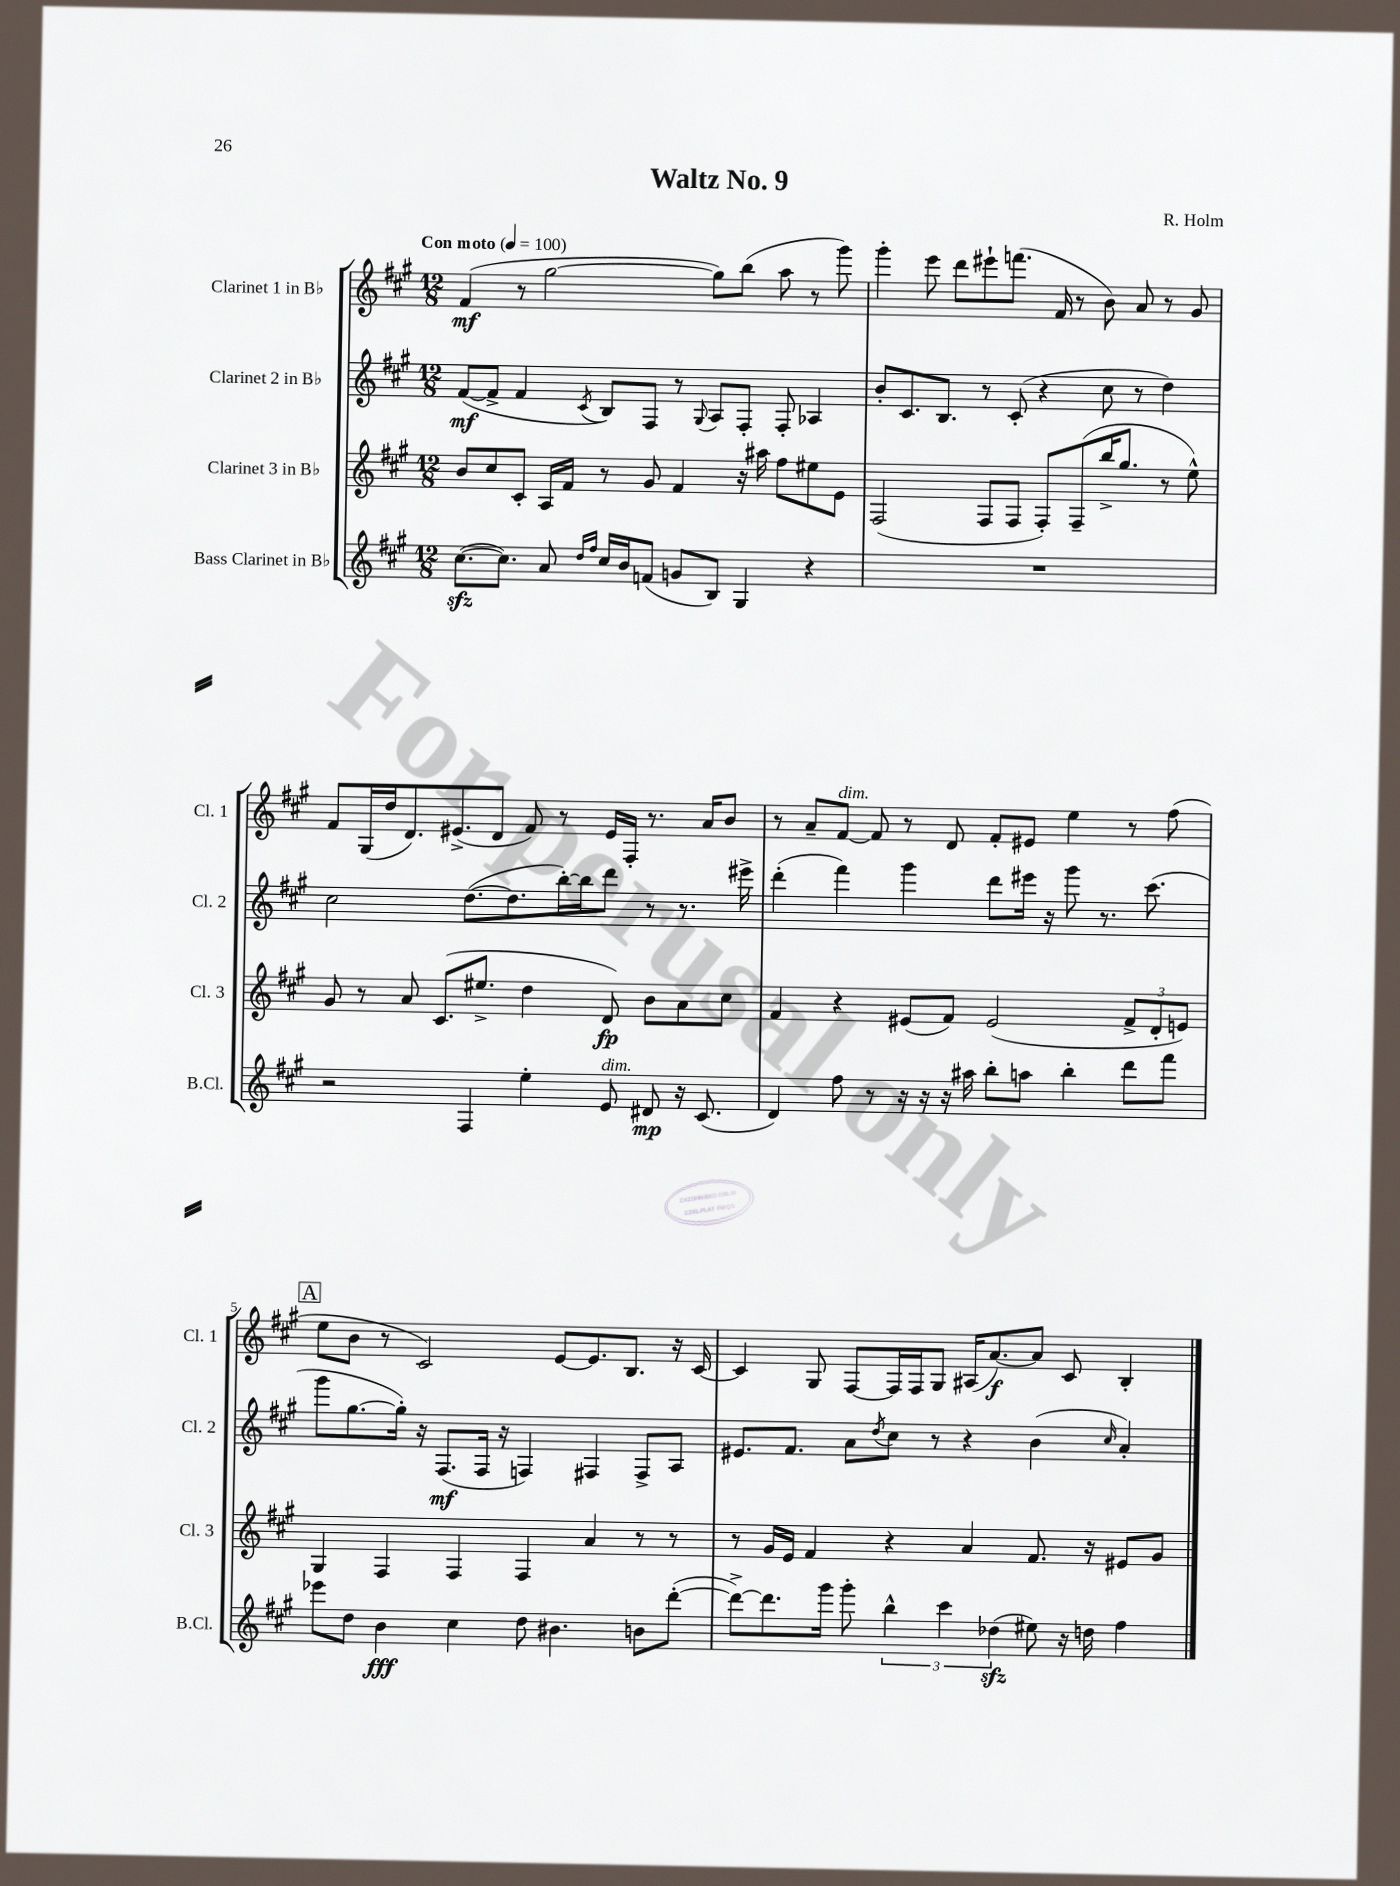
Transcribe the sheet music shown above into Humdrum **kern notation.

**kern	**kern	**kern	**kern
*staff4	*staff3	*staff2	*staff1
*clefG2	*clefG2	*clefG2	*clefG2
*k[f#c#g#]	*k[f#c#g#]	*k[f#c#g#]	*k[f#c#g#]
*M12/8	*M12/8	*M12/8	*M12/8
*MM100	*MM100	*MM100	*MM100
([8.cc#\L	8b/L	([8f#/L	(4f#/
.	8cc#/	8f#^/]J	.
8.cc#\]J)	.	.	.
.	8c#'/J	4f#/	8r
8a/	16A/LL	.	[2gg#\
.	16f#/JJ	.	.
16qqdd/LL	.	.	.
16qqff#/JJ	.	8qc#/	.
16cc#/LL	8r	8B/L)	.
16b/J	.	.	.
(8f/J	8g#/	8F#/J	.
8g/L	4f#/	8r	.
.	.	8qqG#/	.
8B/J)	.	8A/L	8gg#\]L)
4G#/	16r	8F#'/J	(8bb\J
.	16aa#\	.	.
.	8ff#\L	8F#'/	8aa\
4r	8ee#\	4A-/	8r
.	8e\J	.	8ggg#\)
=	=	=	=
1.r	(2F#/	8b'/L	4ggg#'\
.	.	8.c#/	.
.	.	.	8eee\
.	.	8.B/J	.
.	.	.	8ddd\L
.	8F#/L	8r	8eee#`\
.	8F#/J	(8c#'/	(8.fff\J
.	8F#'/L)	4r	.
.	.	.	16f#/
.	(8F#~/	.	8r
.	16bb^/K	8cc#\	8b\)
.	8.gg#/J	.	.
.	.	8r	8a/
.	8r	4dd\)	8r
.	8ee^^\)	.	8g#/
=	=	=	=
2r	8g#/	2cc#\	8f#/L
.	8r	.	(16G#/L
.	.	.	16dd/J
.	8a/	.	8.d/)
.	(8.c#/L	.	.
.	.	.	(8.e#^/
4F#/	.	([8.dd\L	.
.	8.ee#^/J	.	.
.	.	.	8d/J
.	.	8.dd\]	.
4ee'\	4dd\	.	8f#/)
.	.	[16bb'\L)	8r
.	.	16bb\]J	.
8e/	8d/)	8ddd\J	16e#/LL
.	.	.	16F#'/JJ
8d#/	8b\L	8r	8.r
16r	8a\	8.r	.
(8.c#/	.	.	16a/LK
.	8cc#\J	.	8b/J
.	.	16eee#^\	.
=	=	=	=
4d/)	4f#/	(4ddd'\	8r
.	.	.	8a~/L
8ff#\	4r	4fff#\)	[8f#/J
8r	.	.	8f#/]
16r	(8e#/L	4ggg#\	8r
16r	.	.	.
16r	8f#/J)	.	8d/
16aa#\	.	.	.
8bb'\L	(2e#/	8ddd\L	8f#'/L
8aa\J	.	16eee#\Jk	8e#/J
.	.	16r	.
4bb'\	.	8ggg#\	4ee\
.	.	8.r	.
8ddd\L	12f#^/L	.	8r
.	.	(8.ccc#\	.
.	12d'/	.	.
8fff#\J	.	.	(8ff#\
.	12e/J)	.	.
=	=	=	=
8eee-\L	4G#/	8ggg#\L	8ee\L
8dd\J	.	[8.gg#\	8b\J
4b\	4F#/	.	8r
.	.	16gg#'\]Jk)	.
.	.	16r	2c#/)
.	.	(8.F#/L	.
4cc#\	4F#/	.	.
.	.	16F#/Jk	.
.	.	16r	.
8dd\	4F#/	4F/)	.
4.b#\	.	.	[8e/L
.	4a/	4F#/	8.e/]
.	.	.	8.B/J
8b\L	8r	8F#^/L	.
([8ddd'\J	8r	8A/J	16r
.	.	.	[16c#/
=	=	=	=
8ddd^\_L)	8r	8.e#/L	4c#/]
8.ddd\]	16g#/LL	.	.
.	16e/JJ	8.f#/J	.
.	4f#/	.	8G#/
16ggg#\Jk	.	.	.
8ggg#'\	.	8a\L	[8F#/L
.	.	8qdd/	.
6bb^^\	4r	8cc#\J	16F#/]L
.	.	.	16F#/J
.	.	8r	8G#/J
6ccc#\	.	.	.
.	4a/	4r	(16A#/LK
.	.	.	[8.a/)
(6dd-\	.	.	.
8ee#\)	8.f#/	(4b\	8a/]J
16r	.	.	8c#/
16dd\	16r	.	.
.	.	16qqcc#/	.
4ff#\	8e#/L	4a'/)	4B'/
.	8g#/J	.	.
==	==	==	==
*-	*-	*-	*-
